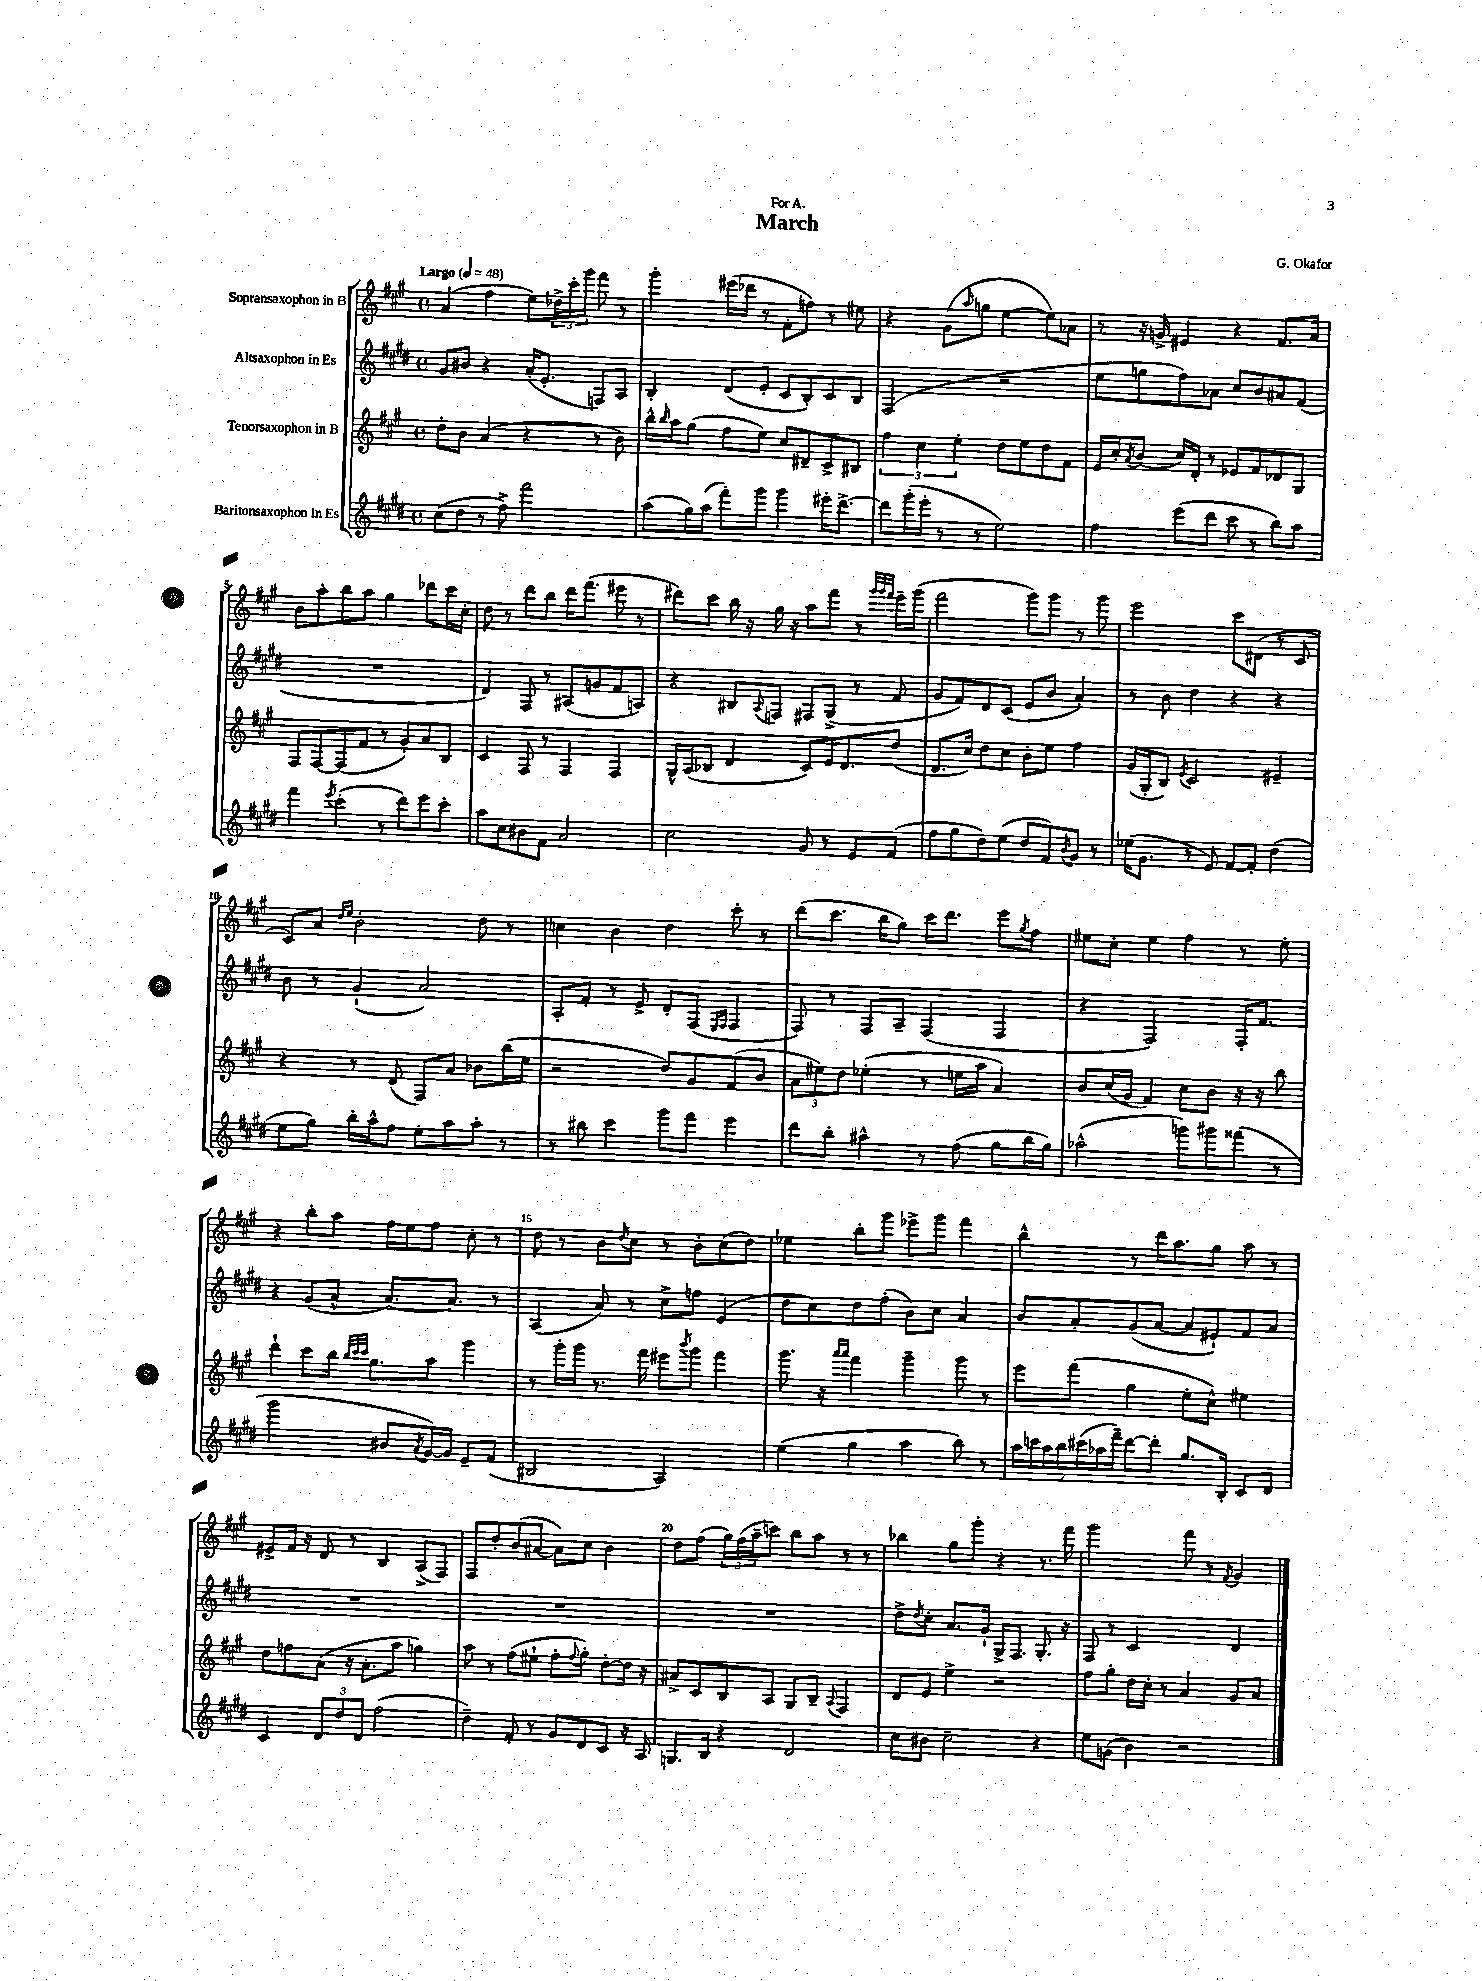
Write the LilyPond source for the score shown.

\header { title = "March" composer = "G. Okafor" dedication = "For A." }
<<
\new StaffGroup <<
\new Staff = "s0" \with { instrumentName = "Sopransaxophon in B" } {
    \clef treble \key a \major \defaultTimeSignature \time 4/4 \tempo "Largo" 4 = 48
    a'4( fis''4 e''8) \tuplet 3/2 { des''16-> cis'''16-. gis'''16 } fis'''8 r8 |
    gis'''4-. eis'''16( des'''16 r8 fis'8-. f''8) r8 eis''8 |
    r4 gis'8( \grace { a''16 } g''8 e''4~ e''8) aes'8 |
    r8 r16 g'16-> eis'4 r4 fis'8. a'16 |
    b'8 a''8-. b''8 a''8 gis''4 des'''8 cis'''16 cis''16-. |
    d''8 r8 d'''8 b''8 d'''16 fis'''8.( eis'''8 r8 |
    dis'''8) cis'''8 b''16 r16 gis''16 r16 a''8 fis'''8 r8 \grace { gis'''32 gis'''32 fis'''32 } e'''16-- gis'''16( |
    fis'''2 gis'''8) gis'''8 r8 gis'''8 |
    e'''2 cis'''8 dis'8( r8 cis'8 |
    cis'8) a'8 \grace { d''16 e''16 } b'2-. d''8 r8 |
    c''4 b'4 d''4 cis'''8-. r8 |
    d'''8( cis'''8. b''16 gis''8) cis'''16 d'''8. e'''8 \acciaccatura { gis''8 } fis''8 |
    eis''8 cis''8-. eis''4 fis''4 r8 eis''8-. |
    r4 b''8-. a''8 fis''16 e''16 fis''8 cis''8-. r8 |
    d''8 r8 b'8 \acciaccatura { d''8 } cis''8 r8 b'8-. cis''8( d''8) |
    ees''4 b''8-. gis'''8 ees'''8-> gis'''8 fis'''4 |
    b''4-^ r8 d'''16 a''8. gis''8 a''8 r8 |
    eis'8-> fis'16 r16 d'8 r8 b4 a8->( fis8) |
    fis8 d''8-. b'8( ais'8~ ais'8) cis''8 b'4 |
    d''8 fis''8( \tuplet 3/2 { gis''16) fis''16( a''16-- } c'''8) b''8 a''8 r8 r8 |
    bes''4 gis''8 gis'''8-. r4 r8. fis'''16 |
    gis'''2 fis'''8 r8 \acciaccatura { fis'8 } gis'4 \bar "|." |
}
\new Staff = "s1" \with { instrumentName = "Altsaxophon in Es" } {
    \clef treble \key e \major \defaultTimeSignature \time 4/4
    gis'8 bis'8 r4 a'16-.( e'8.-. f8) a8 |
    b4-. dis'8( e'8-. cis'8 b8-.) cis'8 b8 |
    fis2( r2 |
    e''8 g''8 fis''8) aes'8 cis''8 b'8 ais'8 fis'8( |
    R1 |
    dis'4) fis8 r8 ais8( g'8 fis'8 a8) |
    r4 bis8 \appoggiatura { a8 } f8 fis8 gis8->( r8 fis'8 |
    gis'8 fis'8) dis'8 cis'8( e'8 b'8 a'4-.) |
    r8 b'8 dis''4 r4 r4 |
    b'8 r8 gis'4-!( a'2) |
    a8-. fis'8-. r8 e'8-> dis'8-. fis8( \grace { e16 fis16 } fis4 |
    fis8) r8 fis8 a8-- fis4( fis4 |
    r4 fis2) fis16-. fis'8. |
    r4 gis'8( a'8-^ a'8.~) a'8. r8 |
    a4( a'8) r8 cis''8-> f''8 e'4( |
    dis''8 cis''8) dis''8 fis''8-.( b'8) cis''8 a'4 |
    b'8 a'8-. gis'8( a'8~ a'8 eis'8-!) fis'8 a'8 |
    R1 |
    R1 |
    R1 |
    dis''8-> \acciaccatura { dis''8 } cis''8-. a'8. gis'16-! gis16-> fis8. gis8.-. r16 |
    fis8 r8 cis'2 dis'4 \bar "|." |
}
\new Staff = "s2" \with { instrumentName = "Tenorsaxophon in B" } {
    \clef treble \key a \major \defaultTimeSignature \time 4/4
    d''8-. b'8 a'4( r4 r8 b'8) |
    b''16-^ \grace { b''16 } a''16 gis''8( fis''8 e''8) cis''8 dis'8-- cis'8-> bis8 |
    \tuplet 3/2 { fis''4 cis''4 e''4-. } d''8 e''8 d''8 fis'8 |
    e'16 cis''16-. \acciaccatura { a'8 } b'8( cis''16) d'16-. r8 ees'8 fis'8 des'8 gis8 |
    fis8 fis8~ fis8( fis'8 r8 gis'8-.) a'8 b8 |
    cis'4 fis8 r8 fis4 fis4 |
    gis16-^ a16( bes8 d'4 cis'8) e'16 d'8. d''8( |
    d'8. cis''16) d''8 cis''8 b'8-. e''8 fis''4 |
    gis'16( gis16-. b8) \acciaccatura { e'8 } cis'2 eis'4-- |
    r4 r8 d'8( fis8) a'8 bes'8 b''16( e''16 |
    r2 d''8) gis'8 fis'8( b'8 |
    \tuplet 3/2 { a'8 eis''8) d''8 } ees''4-.( r8 e''16 a''16 a'4) |
    b'8 cis''16( gis'16 fis'4) cis''8 b'8 r16 r16 b''8 |
    d'''4-! cis'''8 b''16 \grace { b''32 cis'''32 cis'''32 } gis''8. a''8 gis'''4 |
    r8 gis'''16-. gis'''16 r8. fis'''16 eis'''8 \acciaccatura { b'''8 } gis'''8 fis'''4 |
    gis'''8. r16 \grace { a'''16 a'''16 } fis'''4 gis'''4-- gis'''8 r8 |
    e'''8 fis'''8( gis''4 e''8-. cis''8-^) eis''4 |
    d''8 f''8 a'8( r16 a'8.-. a''8 g''4) |
    a''8 r8 fis''8( eis''8-! fis''8-. \appoggiatura { fis''8 } gis''8-.) d''8~-. d''16 r16 |
    ais'8-> cis'8 b8 a8 gis8 b8-- \appoggiatura { a8 } fis4 |
    d'8 e'8 e''4-> r2 |
    fis''8 gis''8-. d''16 cis''16-. r8 a'4 gis'8 a'8 \bar "|." |
}
\new Staff = "s3" \with { instrumentName = "Baritonsaxophon in Es" } {
    \clef treble \key e \major \defaultTimeSignature \time 4/4
    cis''8( dis''8 r8 fis''8->) fis'''2 |
    a''8( gis''16) a''16( fis'''8-.) gis'''8 gis'''4 eis'''16-. dis'''8.~-> |
    dis'''8 gis'''16-.( e'''16-. r8 r8 e''2) |
    fis''4 e'''8( dis'''8 cis'''8 r8 b''8) a''8 |
    fis'''4 \acciaccatura { e'''8 } cis'''4-.( r8 dis'''8) e'''8 cis'''8-. |
    a''8 cis''8 bis'8 fis'8 a'2 |
    cis''2 gis'8 r8 e'8 fis'8( |
    fis''8 gis''8 dis''8) e''8( dis''8 fis'8) \acciaccatura { b'8 } gis'8 r8 |
    ees''16( gis'8. r8 e'8) fis'8~ fis'8-. dis''4( |
    e''8 gis''8) b''16-. a''16-^ fis''8 e''8-. a''8 a''8-. r8 |
    r8 bis''8 cis'''4 gis'''8 fis'''8 e'''4 |
    dis'''8 b''8-. ais''4-^ r8 fis''8( gis''8 b''16 gis''16) |
    aes''2-^( g'''8) gis'''8 fisis'''8( r8 |
    gis'''2 bis'8 \acciaccatura { a'8 } gis'16~) gis'16 e'8-- fis'8( |
    bis2 a2) |
    e''4( gis''4 a''4 b''8) r8 |
    \tuplet 7/4 { a''16 c'''16 a''16 b''16 cis'''16( aes''16 fis'''16--) } dis'''8~ dis'''8-. gis''8. b16-. cis'8 dis'8 |
    cis'4 \tuplet 3/2 { dis'8 dis''8 dis'8 } fis''2( |
    dis''4--) fis'8-. r8 gis'8 dis'8 cis'8 r16 a16 |
    g8. b16 r4 dis'2 |
    cis''8 bis'8 cis''2-- r4 |
    e''8 g'8( b'4) r2 \bar "|." |
}
>>
>>
\layout { \context { \Score \override BarNumber.break-visibility = ##(#f #t #t) barNumberVisibility = #(every-nth-bar-number-visible 5) } }
